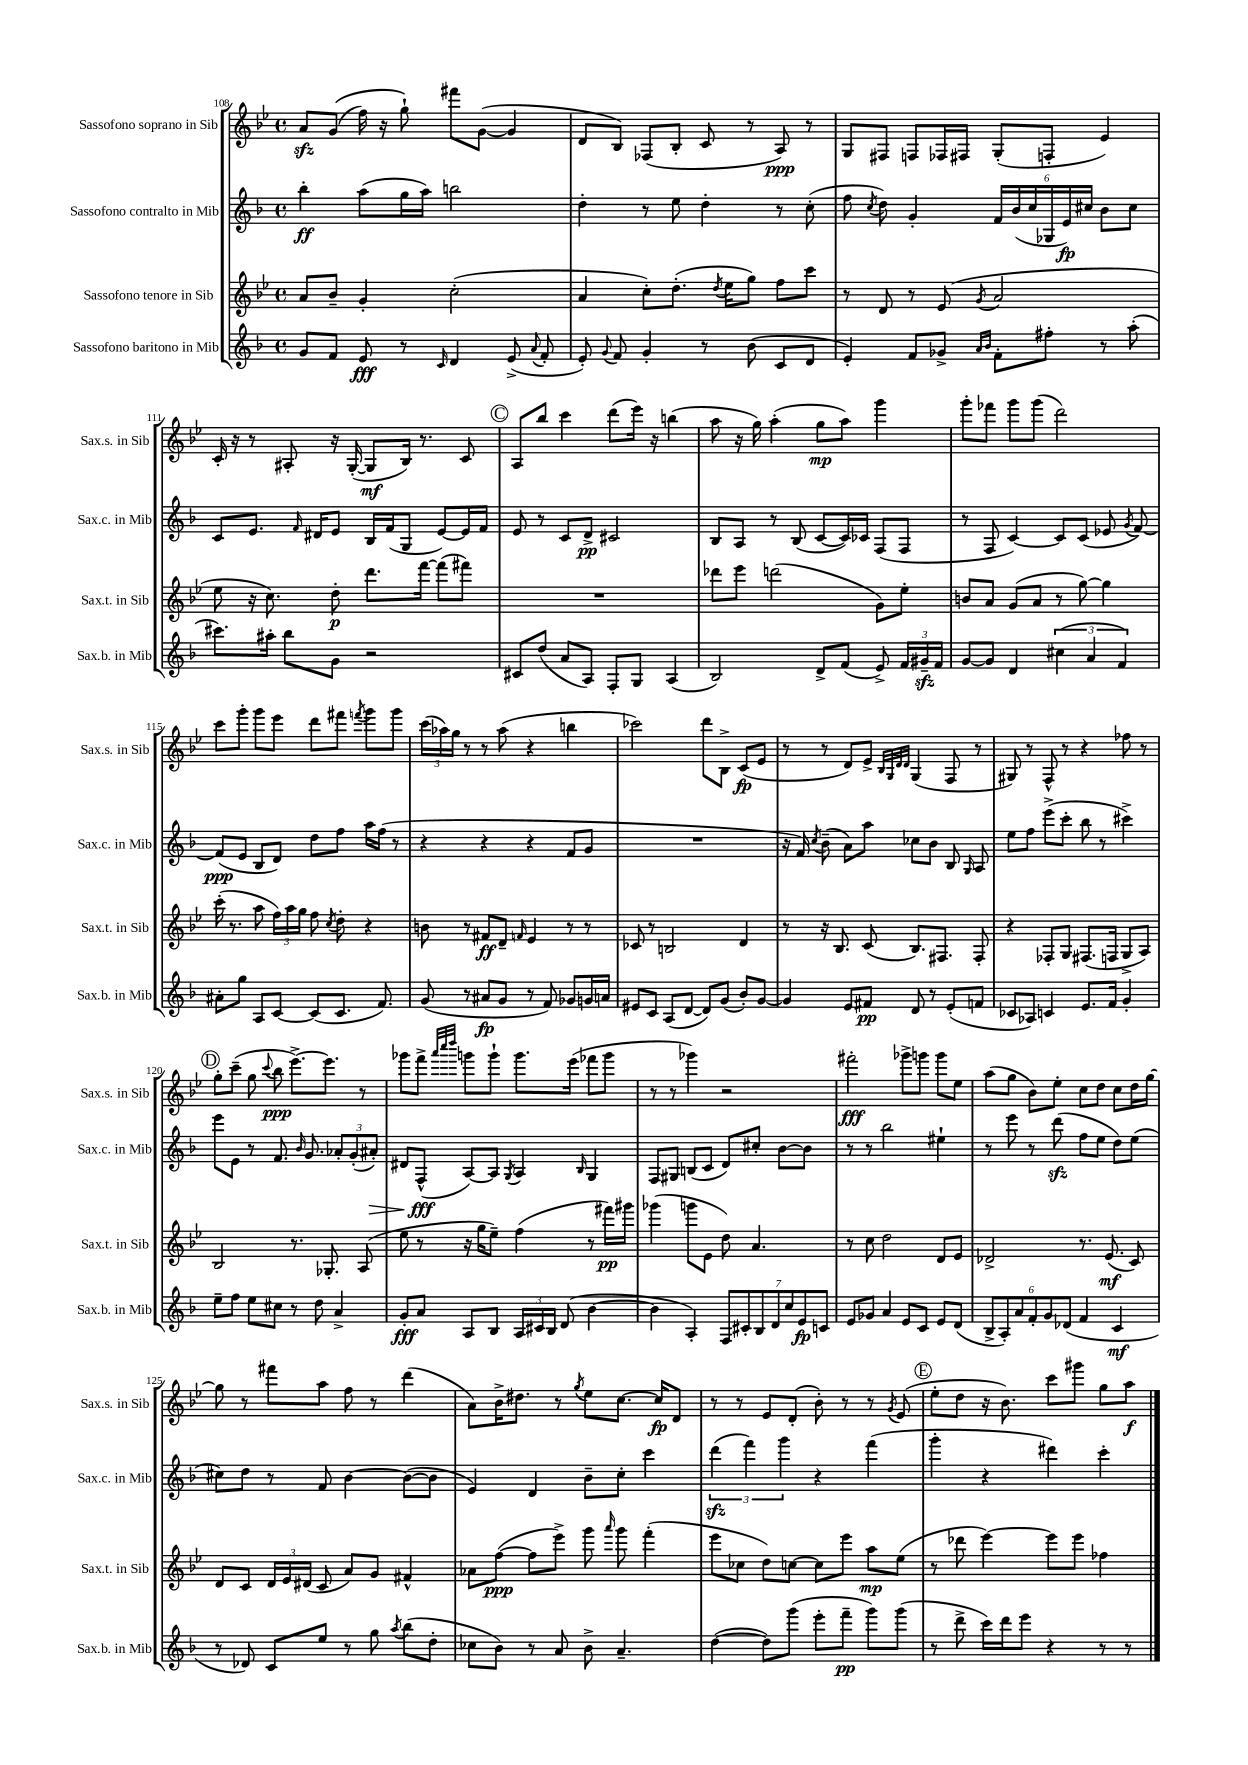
<<
\new StaffGroup <<
\new Staff = "s0" \with { instrumentName = "Sassofono soprano in Sib" shortInstrumentName = "Sax.s. in Sib" } {
    \clef treble \key bes \major \defaultTimeSignature \time 4/4
    \autoBeamOff a'8[\sfz g'8](\( f''16) r16 g''8-!\) fis'''8[ g'8]~( g'4 |
    d'8[ bes8]) fes8[( bes8]-. c'8 r8 a8\ppp) r8 |
    g8[ fis8] f8[ fes16 fis16] g8[-.( f8]-. ees'4) |
    c'16-. r16 r8 ais8-. r16 g16~-.( g8[\mf bes16]) r8. c'8 |
    \mark \markup { \circle "C" } a8[ bes''8] c'''4 d'''8[( ees'''16]) r16 b''4( |
    a''8 r16 g''16) a''4-.( g''8[\mp a''8]) g'''4 |
    g'''8[-. fes'''8] g'''8[ g'''8]( d'''2) |
    c'''8[ g'''8]-. g'''8[ ees'''8] d'''8[ fis'''8] \acciaccatura { f'''8 } g'''8[ g'''8] |
    \tuplet 3/2 { c'''16[( aes''16) g''16] } r8 r8 aes''8( r4 b''4 |
    ces'''2) d'''8[ bes8]-> c'8[\fp( ees'8] |
    r8 r8 d'8[) ees'8]-> \grace { bes32[ g32 d'32 d'32] } g4( f8 r8 |
    gis8) r8 f8-^ r8 r4 fes''8 r8 |
    \mark \markup { \circle "D" } g''8[-. c'''8]--( g''8 \appoggiatura { c'''8 } bes''8\ppp ees'''8.[~->) ees'''8.] r8 |
    ges'''8[ f'''8]-> \grace { a'''32[ c''''32 d''''32] } g'''8[ g'''8]-! g'''8.[ ees'''16]( fes'''8[ g'''8] |
    r8 r8 ges'''4) r2 |
    fis'''2-.\fff ges'''8[-> g'''8] g'''8[ ees''8] |
    a''8[( g''8] bes'8[) ees''8]-. c''8[ d''8] c''8[ d''16 g''16]~ |
    g''8 r8 fis'''8[ a''8] f''8 r8 d'''4( |
    a'8[) bes'16-> dis''8.] r8 \acciaccatura { g''8 } ees''8[ c''8.]~ c''16[\fp d'8] |
    r8 r8 ees'8[ d'8]-.( bes'8-.) r8 r8 \acciaccatura { g'8 } ees'8( |
    \mark \markup { \circle "E" } ees''8[-. d''8] r16 bes'8.) c'''8[ gis'''8] g''8[ a''8]\f \bar "|." |
}
\new Staff = "s1" \with { instrumentName = "Sassofono contralto in Mib" shortInstrumentName = "Sax.c. in Mib" } {
    \clef treble \key f \major \defaultTimeSignature \time 4/4
    \autoBeamOff bes''4-.\ff a''8[( g''16 a''16]) b''2 |
    d''4-. r8 e''8 d''4-. r8 c''8-.( |
    f''8 \acciaccatura { c''8 } d''8) g'4-. \tuplet 6/4 { f'16[ bes'16( c''16 ges16 e'16\fp) cis''16] } bes'8[ cis''8] |
    c'8[ e'8.] \grace { f'16 } dis'16[ e'8] bes16[ f'16( g8] e'8[~) e'16 f'16] |
    \mark \markup { \circle "C" } e'8 r8 c'8[ d'8]->\pp cis'2 |
    bes8[ a8] r8 bes8( c'8[~ c'16) ces'16] f8[( f8] |
    r8 f8 c'4~) c'8[ c'8]( ees'8 \acciaccatura { g'8 } f'8~) |
    f'8[\ppp( e'8] bes8[ d'8]) d''8[ f''8] a''16[ f''16]( r8 |
    r4 r4 r4 f'8[ g'8] |
    R1 |
    r16 f'16) \acciaccatura { c''8 } bes'8--( a'8[) a''8] ces''8[ bes'8] bes8 \grace { g16 } a8 |
    e''8[ f''8] e'''8[->( c'''8]-. bes''8 r8 cis'''4->) |
    \mark \markup { \circle "D" } e'''8[ e'8] r8 f'8. \grace { bes'16 } g'8. \tuplet 3/2 { aes'8[-. g'8-.( ais'8]-.\>) } |
    dis'8[ f8]-^\fff\!( a8[~) a8] \acciaccatura { g8 } a4 \grace { bes16 } g4 |
    f8[ gis8] b8[( c'8] d'8[) cis''8]-. bes'8[~ bes'8] |
    r8 r8 bes''2 eis''4-! |
    r8 e'''8 r8 d'''8\sfz( f''8[ e''8] d''8[) e''8]( |
    cis''8[) d''8] r8 f'8 bes'4~ bes'8[~( bes'8] |
    e'4) d'4 bes'8[-- c''8]-. c'''4 |
    \tuplet 3/2 { d'''4\sfz( f'''4) g'''4 } r4 f'''4( |
    \mark \markup { \circle "E" } g'''4-. r4 dis'''4) c'''4-. \bar "|." |
}
\new Staff = "s2" \with { instrumentName = "Sassofono tenore in Sib" shortInstrumentName = "Sax.t. in Sib" } {
    \clef treble \key bes \major \defaultTimeSignature \time 4/4
    \autoBeamOff a'8[ bes'8]-- g'4-. c''2-.( |
    a'4 c''8[-.) d''8.]-.( \acciaccatura { d''8 } ees''16[ g''8]) f''8[ c'''8] |
    r8 d'8 r8 ees'8( \acciaccatura { g'8 } a'2 |
    ees''8 r16 c''8.) d''8-.\p d'''8.[ f'''16]~ f'''8[( fis'''8]) |
    \mark \markup { \circle "C" } R1 |
    des'''8[ ees'''8] d'''2( g'8[) ees''8]-. |
    b'8[ a'8] g'8[( a'8] r8 g''8~) g''4 |
    c'''16-.( r8. a''8 \tuplet 3/2 { f''16[) a''16 g''16] } f''8 \acciaccatura { c''8 } d''8-. r4 |
    b'8 r8 fis'8[\ff d'8]-- \grace { f'16 } ees'4 r8 r8 |
    ces'8 r8 b2 d'4 |
    r8 r16 bes8. c'8( bes8.[) fis8.] fis8-. |
    r4 fes8[-. g8] fis8.[( f16] g8[-> a8]) |
    \mark \markup { \circle "D" } bes2 r8. ges8.-. a8( |
    ees''8 r8 r16 g''16[ ees''8]--) f''4( r8 fis'''16[\pp) gis'''16] |
    ges'''4( g'''8[ ees'8] d''8) a'4. |
    r8 c''8 d''2 d'8[ ees'8] |
    des'2-> r8. ees'8.\mf( c'8) |
    d'8[ c'8] \tuplet 3/2 { d'16[ ees'16 dis'16]( } c'8 a'8[) g'8] fis'4-^ |
    aes'8[ f''8]~\ppp( f''8[ ees'''8]->) g'''8 \grace { a'''16 } g'''8 f'''4-.( |
    ees'''8[ ces''8] d''8[) c''8]~ c''8[ ees'''8] a''8[\mp ees''8]( |
    \mark \markup { \circle "E" } r8 des'''8 ees'''4~) ees'''8[ ees'''8] fes''4 \bar "|." |
}
\new Staff = "s3" \with { instrumentName = "Sassofono baritono in Mib" shortInstrumentName = "Sax.b. in Mib" } {
    \clef treble \key f \major \defaultTimeSignature \time 4/4
    \autoBeamOff g'8[ f'8] e'8\fff r8 \grace { c'16 } d'4 e'8->( \appoggiatura { a'8 } f'8-. |
    e'8-.) \appoggiatura { g'8 } f'8 g'4-. r8 bes'8( c'8[ d'8] |
    e'4-.) f'8[ ges'8]-> \grace { a'16[ bes'16] } f'8[-. fis''8]-. r8 a''8-.( |
    cis'''8.[) ais''16]-. bes''8[ g'8] r2 |
    \mark \markup { \circle "C" } cis'8[ d''8]( a'8[ a8]) f8[-. g8] a4( |
    bes2) d'8[-> f'8]( e'8->) \tuplet 3/2 { f'16[ gis'16--\sfz f'16] } |
    g'8[~ g'8] d'4 \tuplet 3/2 { cis''4( a'4 f'4) } |
    ais'8[-. g''8] a8[ c'8]~ c'8[( c'8.] f'8.) |
    g'8( r8 ais'8[\fp g'8] r8 f'8) ges'8[ g'16 a'16] |
    eis'8[ c'8] a8[( d'8]~ d'8[) g'8]( bes'8[-.) g'8]~ |
    g'4 e'8[ fis'8]\pp d'8 r8 e'8[-.( f'8] |
    ces'8[ aes8]) c'4 e'8.[ f'16] g'4-. |
    \mark \markup { \circle "D" } e''8[-- f''8] e''8[ cis''8] r8 d''8 a'4-> |
    g'8[-.\fff a'8] a8[ bes8] \tuplet 3/2 { a16[ cis'16 bes16] } d'8( bes'4~ |
    bes'4 a4-.) \tuplet 7/4 { f8[ cis'8-. bes8 d'8 c''8 e'8\fp c'8] } |
    e'8[ ges'8] a'4 e'8[ c'8] e'8[ d'8]( |
    \tuplet 6/4 { bes8[-> a8-.) a'8 f'8-. g'8 des'8]( } f'4 c'4\mf |
    r8 des'8) c'8[ e''8] r8 g''8 \acciaccatura { a''8 } bes''8[( d''8]-. |
    ces''8[ bes'8]) r8 a'8 bes'8-> a'4.-- |
    d''4~( d''8[) g'''8]( e'''8[-. f'''8]--\pp g'''8[) g'''8]( |
    \mark \markup { \circle "E" } r8 d'''8-> c'''16[) d'''16 e'''8] r4 r8 r8 \bar "|." |
}
>>
>>
\layout { \context { \Score currentBarNumber = #108 } }
